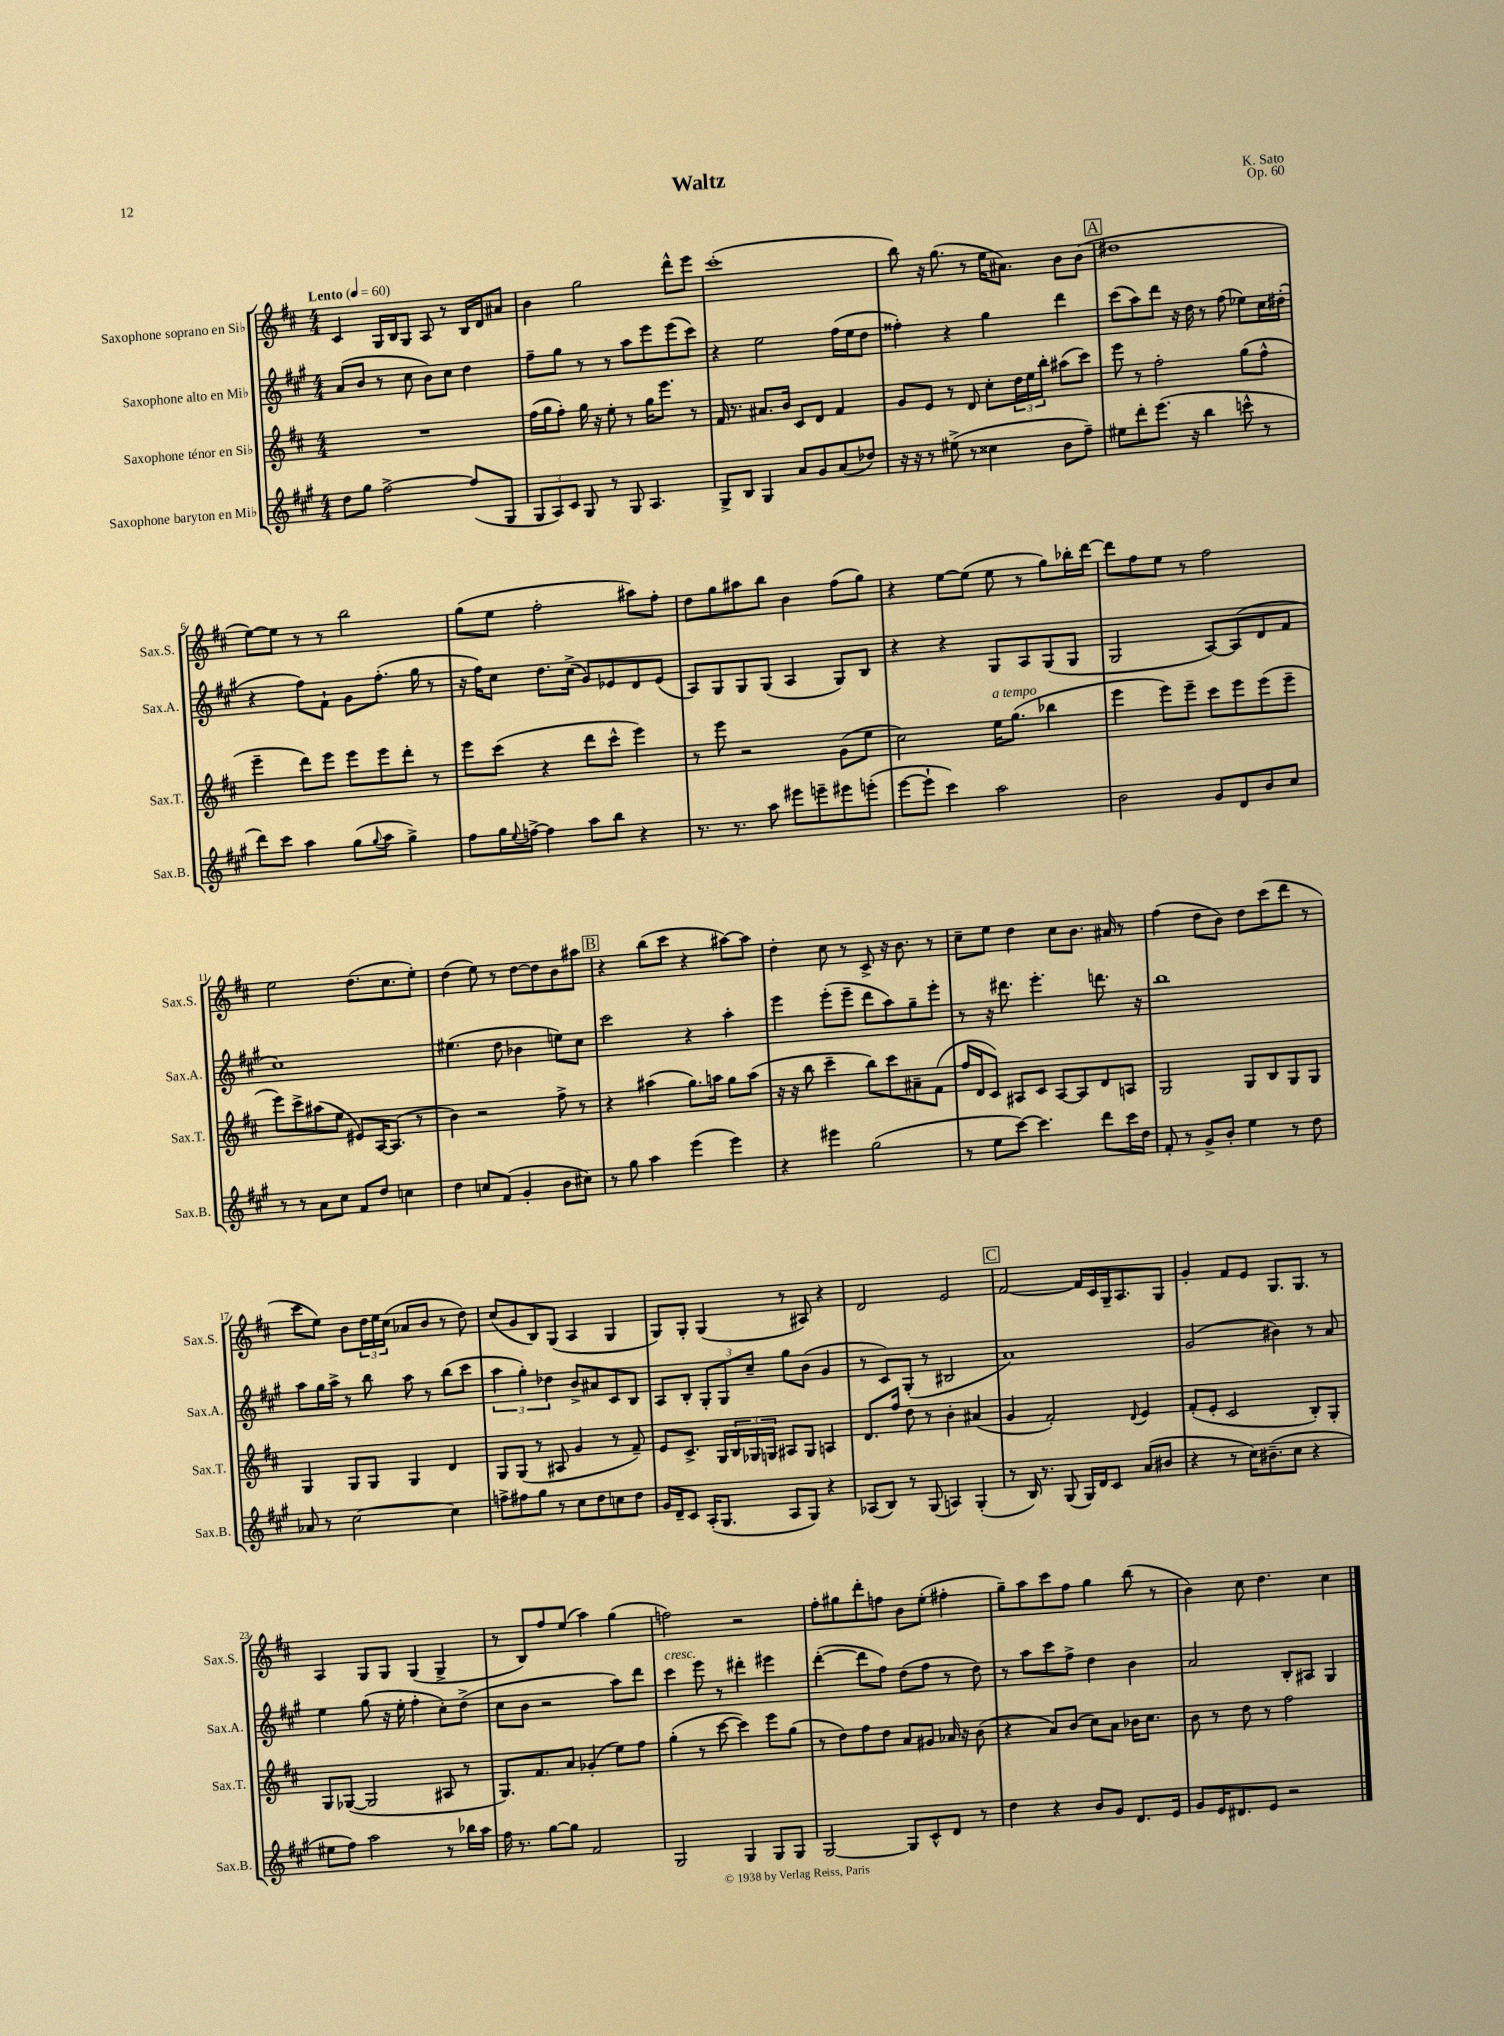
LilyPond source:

\header { title = "Waltz" composer = "K. Sato" opus = "Op. 60" }
<<
\new StaffGroup <<
\new Staff = "s0" \with { instrumentName = "Saxophone soprano en Sib" shortInstrumentName = "Sax.S." } {
    \clef treble \key d \major \numericTimeSignature \time 4/4 \tempo "Lento" 4 = 60
    cis'4 g16 b16 g8 a8 r8 b16 d'16 ais'8 |
    b'4 g''2 d'''8-^ e'''8 |
    cis'''1-.( |
    b''8) r16 g''8.( r8 e''16 ais'8.) b'8 b'8( |
    \mark \markup { \box "A" } dis''1 |
    e''8~) e''8 r8 r8 b''2 |
    g''8( e''8 fis''2-. ais''8) fis''8-. |
    d''8 g''8 ais''8 b''8 b'4 fis''8( g''8) |
    r4 e''8~ e''8( e''8 r8 g''8) bes''16-. d'''16~ |
    d'''8 fis''8 e''8 r8 fis''2 |
    e''2 d''8.( cis''8. e''8-.) |
    d''4( e''8) r8 d''8~ d''8 b'8 ais''8 |
    \mark \markup { \box "B" } r4 b''8( cis'''8 r4 ais''8~) ais''8 |
    d''4-. cis''8 r8 cis'8-> r16 b'8. r8 |
    cis''8-- e''8 d''4 cis''8 b'8. ais'16 r8 |
    fis''4( d''8 b'8) d''8 cis'''8( d'''8 r8 |
    cis'''8 e''8) b'8 \tuplet 3/2 { d''16 e''16 cis''16( } aes'8 b'8 r8 d''8) |
    cis''8( g'8 b8) g8( a4 g4 |
    g8) g8-. g4( r8 ais8) r4 |
    d'2 e'2 |
    \mark \markup { \box "C" } fis'2~ fis'16 cis'16 g16-- a8. g8 |
    g'4-. fis'8 e'8 g8. g8. r8 |
    a4 g8 g8 g4( g4-> |
    r8 b8) fis''8 e''8( a''4) g''4( |
    f''2) r2 |
    fis''8-. gis''8 d'''8-. f''8 b'8 e''8-.( fis''4-. |
    g''8--) a''8 cis'''8 fis''8 g''4 b''8( r8 |
    b'4) cis''8 d''4. cis''4 \bar "|." |
}
\new Staff = "s1" \with { instrumentName = "Saxophone alto en Mib" shortInstrumentName = "Sax.A." } {
    \clef treble \key a \major \numericTimeSignature \time 4/4
    a'8( b'8 r8 cis''8 b'8) cis''8 d''4 |
    fis''8-- gis''8 r8 r8 a''8 e'''8 e'''8( cis'''8) |
    r4 e''2 fis''16( e''16 d''8 |
    fisis''4-.) r4 gis''4 d'''4 |
    \mark \markup { \box "A" } cis'''8( a''8) d'''8 r16 d''16 r8 fis''8( ees''8) cis''16 dis''16-.( |
    r4 fis''8) fis'8-! gis'8 fis''8.-.( gis''16 r8 |
    r16 fis''16) cis''8 d''8. cis''16->( gis'8) ees'8 d'8 ees'8( |
    a8) gis8 gis8 gis8( a4 gis8) b8 |
    r4 r4 gis8 a8 gis8( gis8 |
    gis2 a8~) a8( d'8 fis'8 |
    cis''1) |
    eis''4.( d''8 bes'4 e''8) cis''8 |
    \mark \markup { \box "B" } cis'''2 r4 a''4-. |
    e'''4 e'''8-.( e'''8-- d'''8 a''8) gis''8-- e'''8-. |
    r8 r16 dis'''8. e'''4.-. d'''8. r16 |
    b''1 |
    a''8 gis''16 a''16-> r8 b''8 a''8 r8 b''8( cis'''8 |
    \tuplet 3/2 { a''4 gis''4-.) des''4 } b'8-> ais'8 cis'8 b8 |
    a8 b8-. \tuplet 3/2 { gis8-. gis8 cis''8-- } gis''8 b'8( gis'4 |
    r8 cis'8) gis8-.( r8 bis2 |
    \mark \markup { \box "C" } a'1) |
    gis'2( bis'4) r8 a'8 |
    e''4 gis''8( r16 e''16-. fis''4-. cis''8-.) d''8->( |
    cis''8 b'8 r2 a''8) d'''8 |
    cis'''4^\markup { \italic "cresc." } e'''8 r8 dis'''4-. eis'''4 |
    d'''4~-.( d'''8 fis''8) d''8( fis''8 r8 d''8) |
    r8 a''8 cis'''8 fis''8-> d''4 b'4 |
    a'2 b8-. ais8 gis4 \bar "|." |
}
\new Staff = "s2" \with { instrumentName = "Saxophone ténor en Sib" shortInstrumentName = "Sax.T." } {
    \clef treble \key d \major \numericTimeSignature \time 4/4
    R1 |
    fis''16( g''16 fis''8-.) g''16 r16 e''8-. r8 g''16 e'''8. r8 |
    fis'16 r8. ais'8. b'16 cis'8 d'8 fis'4 |
    g'8 e'8 r8 d'8 cis''8-. \tuplet 3/2 { d''16 e''16 b''16-. } ais''8( cis'''8) |
    \mark \markup { \box "A" } e'''8 r8 fis''2-. g''8( fis''8-^ |
    e'''4-- d'''8) e'''8 e'''8 e'''8 d'''8-. r8 |
    e'''8 cis'''8( r4 d'''8 cis'''8-^ e'''4) |
    r8 e'''8 r2 g'8( e''8 |
    cis''2) e''16^\markup { \italic "a tempo" } g''8.( bes''4 |
    e'''4 e'''8) e'''8-- cis'''8 e'''8 e'''8( e'''8-- |
    e'''8) cis'''8-> ais''8( e''8 eis'8) a16~ a8.( r8 |
    b'4) r2 fis''8-> r8 |
    \mark \markup { \box "B" } r4 ais''4( g''8.) a''16 g''8 a''8( |
    r16 r16 b''8 cis'''4-- b''8) cis'''8 ais'8-- fis'8( |
    fis''16 d'16 cis'8) ais8 cis'8 ais8~ ais8 d'8 a8 |
    g2 g8 b8 g8 g8 |
    g4 g8 g8 g4 d'4 |
    g8 g8( r8 ais8 g'4 r8 fis'8--) |
    e'8 cis'8.-> g16 \tuplet 3/2 { b16 ges16 g16 } ais8 g8 a4 |
    d'8. fis''16 d''8 r8 b'4-. ais'4( |
    \mark \markup { \box "C" } g'4 fis'2-.) \appoggiatura { d'8 } e'4 |
    fis'8-.( e'8-. cis'2 b8-.) g8-. |
    g8 ges8~( ges2 ais8 r8 |
    g8.) fis'8. a'8 ges'4-.( e''8) fis''8 |
    g''4-.( r8 cis'''8~ cis'''4) e'''8 g''8( |
    r8 d''8) fis''8 d''8 a'8 gis'8 aes'16 r16 b'8( |
    r4 a'8) b'8( cis''8) a'8 bes'16 cis''8. |
    b'8 r8 d''8 r8 fis''2 \bar "|." |
}
\new Staff = "s3" \with { instrumentName = "Saxophone baryton en Mib" shortInstrumentName = "Sax.B." } {
    \clef treble \key a \major \numericTimeSignature \time 4/4
    d''8 gis''8 fis''2~-> fis''8( gis8 |
    \tuplet 3/2 { gis8 a8) cis'8 } gis8 r8 gis8 a4. |
    gis8-> b8 gis4 a'8 gis'8 a'8( des''8) |
    r16 r16 r8 eis''8->( r8 cisis''4 b'8 fis''8--) |
    \mark \markup { \box "A" } eis''8 d'''8-. e'''8.( r16 b''4 c'''8-^ r8 |
    d'''8) cis'''8 a''4 gis''8( \appoggiatura { gis''8 } a''8 gis''4->) |
    fis''8 gis''16 \appoggiatura { e''8 } f''16~-> f''4 a''8 b''8 r4 |
    r8. r8. a''8 eis'''8 e'''8-- eis'''8 e'''8-.( |
    e'''8~ e'''8-! cis'''4) a''2 |
    b'2 gis'8 d'8 b'8 cis''8 |
    r8 r8 a'8 cis''8 fis'8 d''8 c''4 |
    d''4 c''8 fis'8( gis'4-. b'8 cis''8) |
    \mark \markup { \box "B" } r8 gis''8 a''4 e'''4( e'''4) |
    r4 eis'''4 gis''2( |
    r8 e''8 cis'''8~) cis'''4. d'''8 cis'''16 d''16 |
    fis'8-. r8 gis'8-> b'8-. e''4 r8 d''8 |
    aes'8 r8 cis''2~ cis''4 |
    f''8-> fis''8 gis''8 r8 cis''8 d''8 c''8 d''8 |
    gis'16 d'16-- cis'8 a16-.( gis8. a8 gis8) r4 |
    aes8( b8) r8 gis8( a4) gis4-.( |
    \mark \markup { \box "C" } r8 b16) r8. gis8( gis16) d'16 cis'8 a'8( bis'8 |
    r4 r8 cis''16) bis'8.--( cis''8 r4 |
    eis''8 fis''8) a''2 r8 bes''16 a''16 |
    fis''16 r8. gis''8~ gis''8 fis'2 |
    gis2 gis4 gis8 gis8 |
    gis2~ gis8 cis'8-^ d'8 r8 |
    d''4 r4 b'8 gis'8 d'8. e'16 |
    gis'8 e'16 dis'8. e'8 r2 \bar "|." |
}
>>
>>
